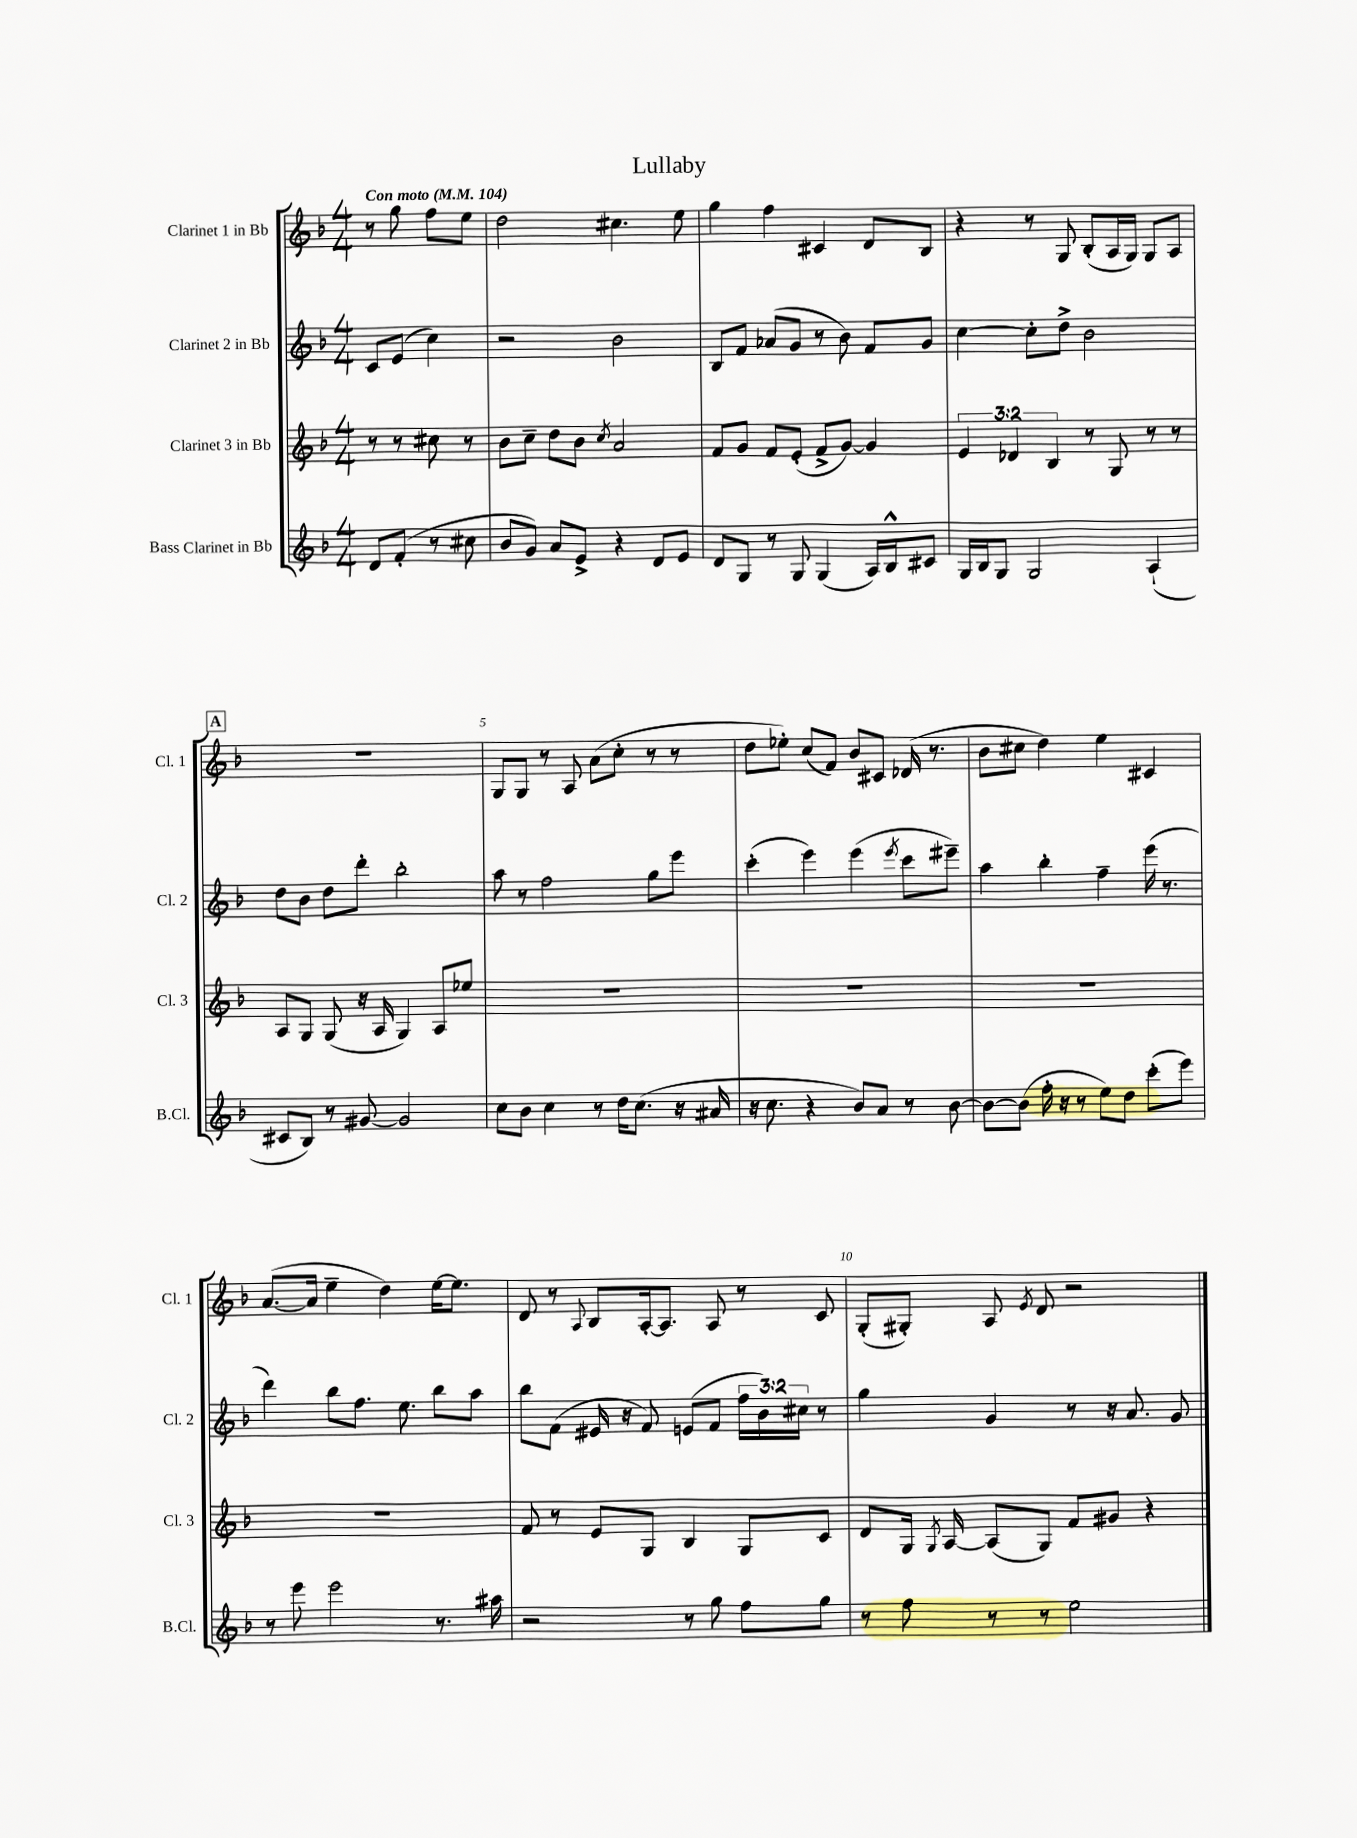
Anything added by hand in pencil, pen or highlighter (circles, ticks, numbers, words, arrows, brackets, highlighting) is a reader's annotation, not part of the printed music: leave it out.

**kern	**kern	**kern	**kern
*part4	*part3	*part2	*part1
*staff4	*staff3	*staff2	*staff1
*I"Bass Clarinet in Bb	*I"Clarinet 3 in Bb	*I"Clarinet 2 in Bb	*I"Clarinet 1 in Bb
*I'B.Cl.	*I'Cl. 3	*I'Cl. 2	*I'Cl. 1
*clefG2	*clefG2	*clefG2	*clefG2
*k[b-]	*k[b-]	*k[b-]	*k[b-]
*M4/4	*M4/4	*M4/4	*M4/4
*MM104	*MM104	*MM104	*MM104
=	=	=	=
!	!	!	!LO:TX:a:B:t=Con moto
8d/L	8r	8c/L	8r
(8f'/J	8r	(8e/J	8gg\
8r	8cc#X\	4cc\)	8ff\L
8cc#X\	8r	.	8ee\J
=1	=1	=1	=1
8b-/L	8b-\L	2r	2dd\
8g/J)	8cc~\J	.	.
8a/L	8dd\L	.	.
8e^/J	8b-\J	.	.
.	8qcc/	.	.
4r	2a/	2b-\	4.cc#X\
8d/L	.	.	.
8e/J	.	.	8ee\
=2	=2	=2	=2
8d/L	8f/L	8B-/L	4gg\
8G/J	8g/J	8f/J	.
8r	8f/L	(8a-X/L	4ff\
8G/	(8e'/J	8g/J	.
(4G/	8f^/L	8r	4c#X/
.	[8g/J)	8b-\)	.
16A/LL)	4g/]	8f/L	8d/L
16B-^^/J	.	.	.
8c#X/J	.	8g/J	8B-/J
=3	=3	=3	=3
16G/LL	6e/	[4cc\	4r
16B-/J	.	.	.
8G/J	.	.	.
.	6d-X/	.	.
2G/	.	8cc'\L]	8r
.	6B-/	.	.
.	.	8dd^\J	8G/
.	8r	2b-\	(8B-'/L
.	8G/	.	16A/L
.	.	.	16G/JJ)
(4A`/	8r	.	8G/L
.	8r	.	8A/J
!!LO:LB:g=z
!!LO:REH:place=s1:t=A
=4	=4	=4	=4
8c#X/L	8A/L	8dd\L	1r
8B-/J)	8G/J	8b-\J	.
8r	(8G/	8dd\L	.
[8g#X/	16r	8ddd'\J	.
.	16A/	.	.
2g#/]	4G/)	2bb-'\	.
.	8A/L	.	.
.	8ee-X/J	.	.
=5	=5	=5	=5
8cc\L	1r	8aa\	8G/L
8b-\J	.	8r	8G/J
4cc\	.	2ff\	8r
.	.	.	8A/
8r	.	.	(8a\L
16dd\KL	.	.	8cc'\J
(8.cc\J	.	.	.
.	.	8gg\L	8r
16r	.	8eee\J	8r
16a#X/	.	.	.
=6	=6	=6	=6
16r	1r	(4ccc'\	8dd\L
8.cc\	.	.	.
.	.	.	8ee-X'\J)
4r	.	4eee\)	(8cc/L
.	.	.	8f/J)
8b-/L)	.	(4eee\	8b-/L
8a/J	.	.	8c#X/J
.	.	8qeee/	.
8r	.	8ccc\L	(16d-X/
.	.	.	8.r
[8b-\	.	8eee#X~\J)	.
=7	=7	=7	=7
8b-\L_	1r	4aa\	8b-\L
(8b-\J]	.	.	8cc#X\J
16ff'\	.	4bb-'\	4dd\)
16r	.	.	.
8r	.	.	.
8ee\L)	.	4ff~\	4ee\
8dd\J	.	.	.
(8ccc'\L	.	(16eee\	4c#X/
.	.	8.r	.
8eee\J)	.	.	.
!!LO:LB:g=z
=8	=8	=8	=8
8r	1r	4ddd\)	([8.a/L
8eee\	.	.	.
.	.	.	16a/Jk]
2eee\	.	8bb-\L	4ee~\
.	.	8.ff\J	.
.	.	.	4dd\)
.	.	8.ee\	.
8.r	.	8bb-\L	[16ee\KL
.	.	.	8.ee\J]
.	.	8aa\J	.
16aa#X\	.	.	.
=9	=9	=9	=9
2r	8f/	8bb-\L	8d/
.	8r	(8f\J	8r
.	.	.	8qqA/
.	8e/L	16e#X/	8B-/L
.	.	16r	.
.	8G/J	8f/)	[16A'/k
.	.	.	8.A/J]
8r	4B-/	(8en/L	.
8gg\	.	8f/J	8A/
8ff\L	8G/L	24ff\LL	8r
.	.	24b-\)	.
.	.	24cc#X\JJ	.
8gg\J	8c/J	8r	8c/
=10	=10	=10	=10
8r	8d/L	4gg\	(8G'/L
8ff\	16G/Jk	.	8G#X'/J)
.	8qG/	.	.
.	[16A/	.	.
8r	(8A/L]	4g/	8A/
.	.	.	8qe/
8r	8G/J)	.	8d/
2ee\	8f/L	8r	2r
.	8g#X/J	16r	.
.	.	8.a/	.
.	4r	.	.
.	.	8g/	.
==	==	==	==
*-	*-	*-	*-
